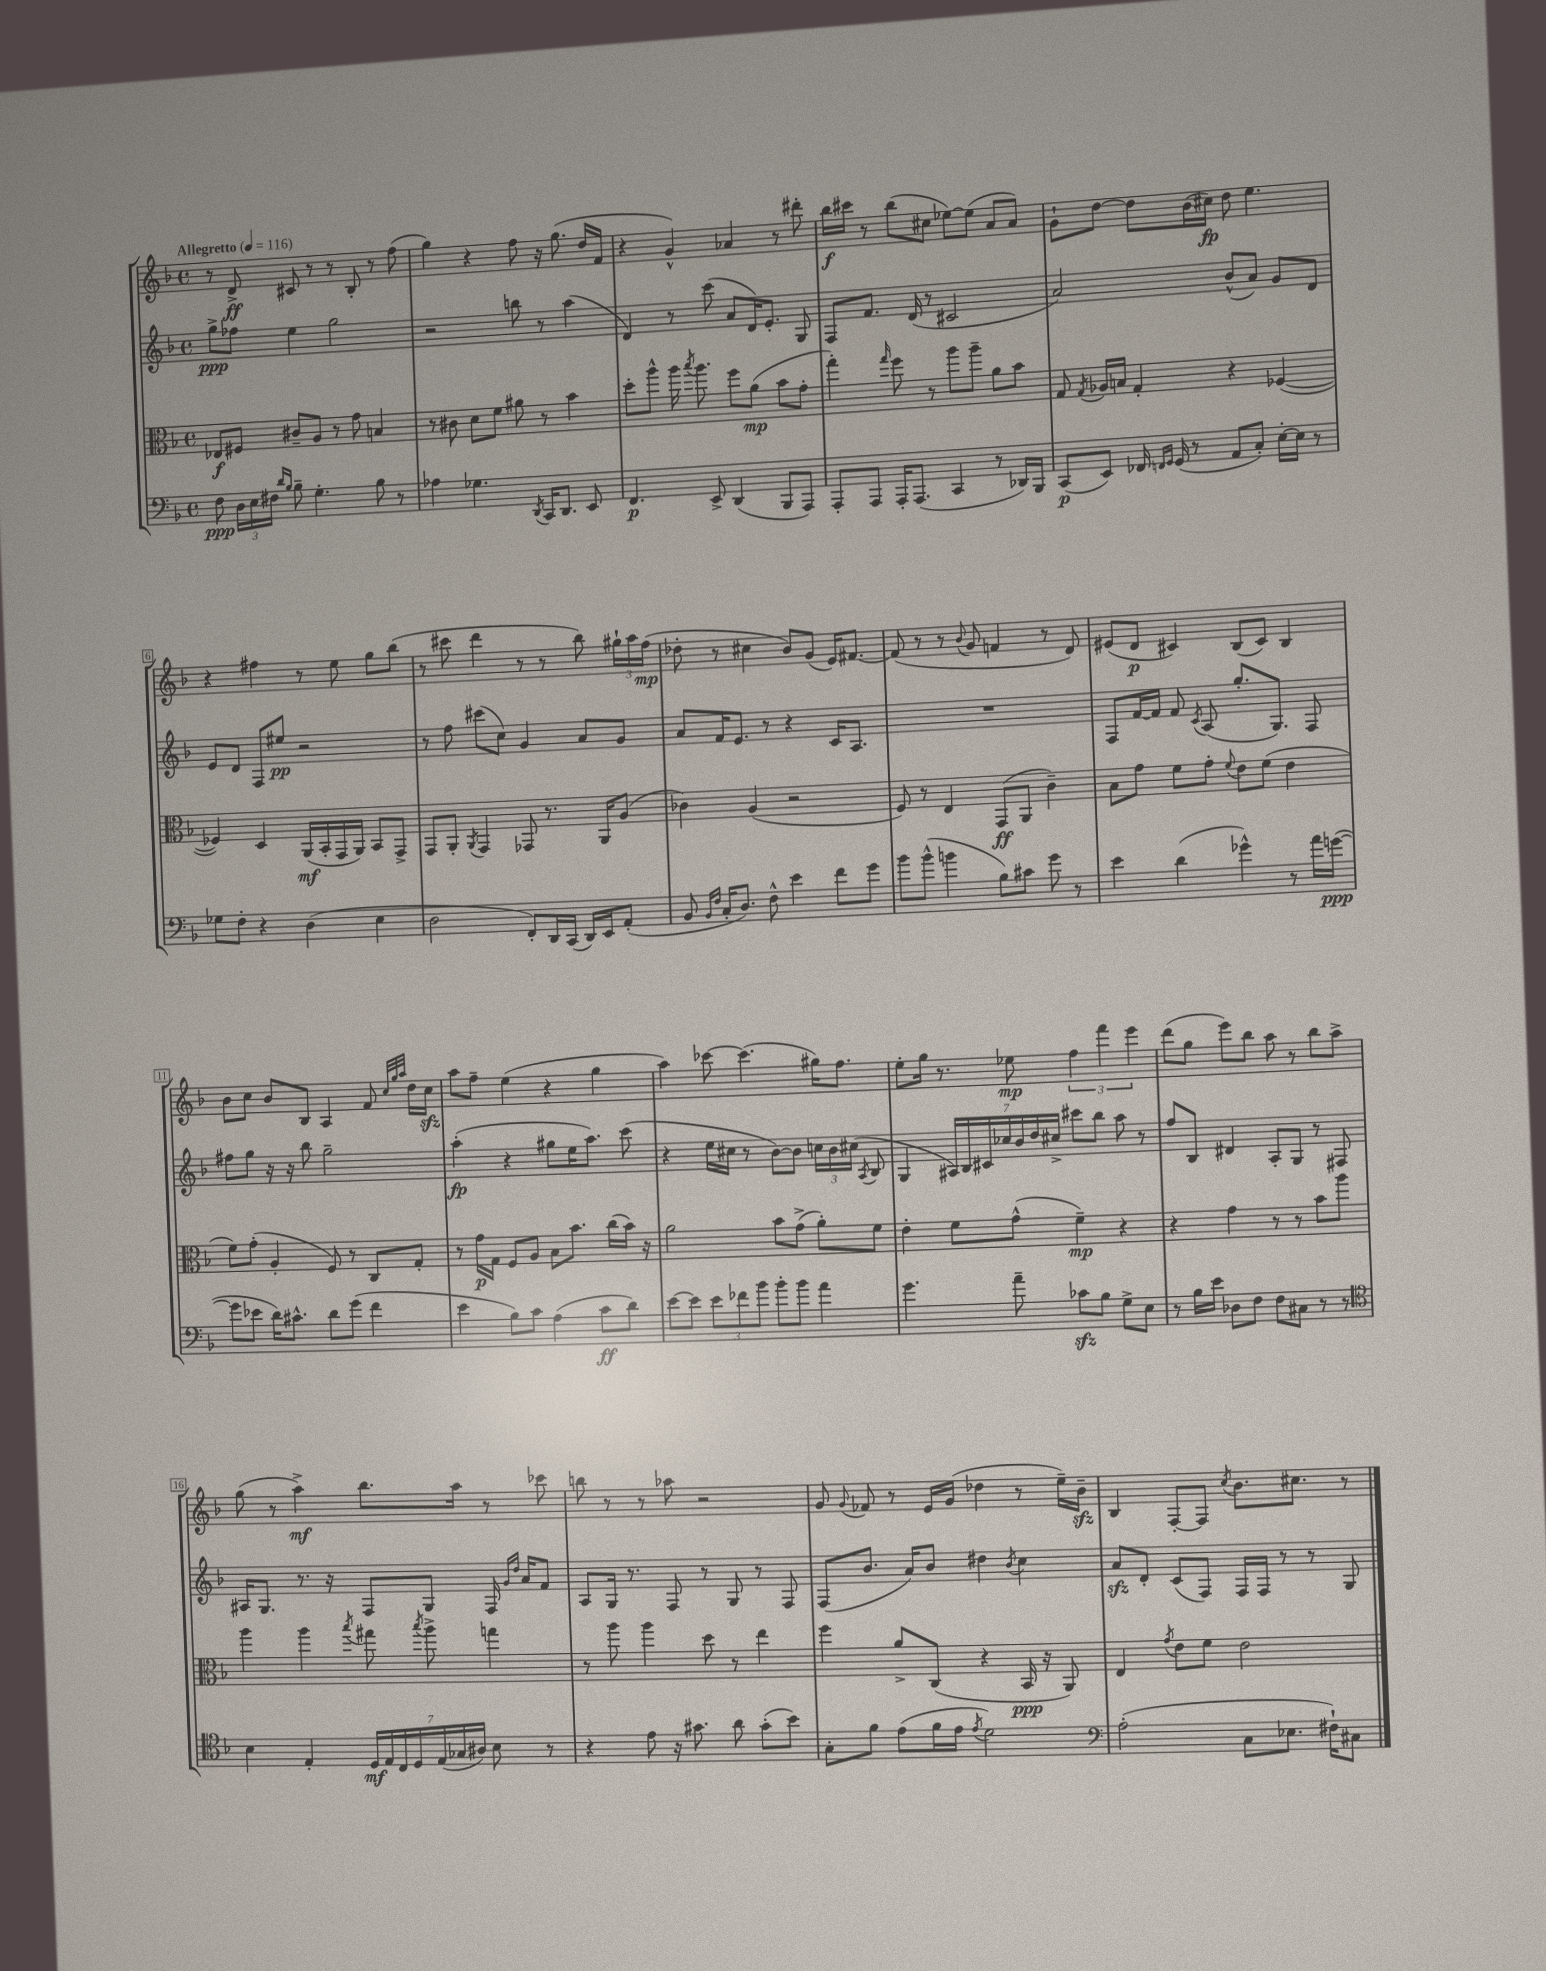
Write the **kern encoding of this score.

**kern	**kern	**kern	**kern
*staff4	*staff3	*staff2	*staff1
*clefF4	*clefC3	*clefG2	*clefG2
*k[b-]	*k[b-]	*k[b-]	*k[b-]
*M4/4	*M4/4	*M4/4	*M4/4
*met(c)	*met(c)	*met(c)	*met(c)
*MM116	*MM116	*MM116	*MM116
8F\	8E-/L	8gg^\L	8r
24D\LL	8F#/J	8ff-\J	8d^/
24E\	.	.	.
24F#\JJ	.	.	.
16qqd/LL	.	.	.
16qqB-/JJ	.	.	.
8B-~\	8c#~/L	4ee\	8c#/
4.G'\	8A/J	.	8r
.	8r	2gg\	8r
.	8g\	.	8B-'/
8B-\	4B/	.	8r
8r	.	.	(8ff\
=	=	=	=
4A-\	8r	2r	4gg\)
.	8c#\	.	.
4.G-\	8d\L	.	4r
.	8f\J	.	.
.	8a#\	8bb\	8ff\
8qDD/	.	.	.
16CC/LK	8r	8r	16r
8.DD/J	.	.	(8.gg\
.	4b-\	(4aa\	.
8EE/	.	.	16dd/LL
.	.	.	16f/JJ
=	=	=	=
4.FF/	8dd'\L	4d/)	4r
.	8aa^^\J	.	.
.	16aa\	8r	4g^^/)
.	8qbb-/	.	.
.	8.aa\	.	.
8EE^/	.	(8ccc\	.
(4DD/	8ff\L	8a/L	4a-/
.	(8a\J	16d/K)	.
.	.	8.e'/J	.
8BBB-/L	8b-\L	.	8r
8AAA/J)	8g'\J	8G/	8ddd#'\
=	=	=	=
8AAA'/L	4gg'\)	8F/L	16bb-\LL
.	.	.	16ccc#\JJ
8AAA/J	.	8.f/J	8r
.	16qqgg/	.	.
16AAA'/LK	8ff\	.	(8bb-\L
(8.AAA/J	.	(16d/	.
.	8r	8r	8cc#\J
4CC/	8aa\L	2c#/	[8ee-\L)
.	8aa~\J	.	(8ee-\]J
8r	8a\L	.	8a/L
16DD-/LL)	8b-\J	.	8a/J)
16BBB-/JJ	.	.	.
=	=	=	=
(8CC/L	8G/	2a/)	8g`\L
.	8qG/	.	.
8EE/J)	16A-/LL	.	[8dd\J
.	16B/JJ	.	.
16FF-/	4G'/	.	8dd\]L
16qqFF/LL	.	.	.
16qqGG/JJ	.	.	.
(16GG/	.	.	.
8r	.	.	(16b-\L
.	.	.	16cc#\JJ)
8AA/L	4r	(8b-^^/L	8dd\
8C'/J)	.	8a/J)	4.ee\
[16E'\LL	([4F-/	8g/L	.
16E\]JJ	.	.	.
8r	.	8d/J	.
=	=	=	=
8G-\L	4F-/])	8e/L	4r
8F'\J	.	8d/J	.
4r	4D/	8F/L	4ff#\
.	.	8ee#/J	.
(4D\	(16AA/LL	2r	8r
.	16BB-'/	.	.
.	16GG/	.	8ee\
.	16AA/JJ)	.	.
4E\	8BB-/L	.	8gg\L
.	8GG^/J	.	(8bb-\J
=	=	=	=
2D\	8GG/L	8r	8r
.	8AA'/J	8ff\	8ccc#\
.	8qAA/	.	.
.	4GG/	(8ccc#\L	4ddd\
.	.	8cc\J)	.
8FF'/L)	8GG-/	4g/	8r
16DD/L	8.r	.	8r
(16CC/JJ	.	.	.
16DD/LL)	.	8a/L	8bb-\)
16EE/J	16AA/LK	.	.
(8AA'/J	(8A/J	8g/J	24gg#`\LL
.	.	.	24aa\
.	.	.	(24ff\JJ
=	=	=	=
8BB-/	4c-\)	8a/L	8dd-'\
16qqBB-/LL	.	.	.
16qqF/JJ	.	.	.
16C'/LK	.	16f/K	8r
8.D/J)	.	8.e/J	.
.	(4A/	.	4cc#\
8F^^\	.	8r	.
4e\	2r	4r	8b-/L)
.	.	.	(8g/J
8f\L	.	16c/LK	16e/LK)
.	.	8.A/J	[8.f#/J
8g\J	.	.	.
=	=	=	=
8b-\L	8F/)	1r	(8f#/]
(8b-^^\J	8r	.	8r
4b\	4E/	.	8r
.	.	.	8qqb-/
.	.	.	8g/
8B-\L)	(8GG/L	.	4f/
8c#\J	8AA/J	.	.
8g\	4c~\)	.	8r
8r	.	.	8d/)
=	=	=	=
4e\	8B-\L	8F/L	(8e#/L
.	8g\J	[16f/L	8d/J
.	.	16f/]JJ	.
(4d\	8f\L	8f/	4c#/)
.	.	8qc/	.
.	8g'\J	(8A/	.
.	8qqf/	.	.
4g-^^\)	8e\L	8.gg'/L	(8B-/L
.	(8f\J	.	8c#/J)
.	.	8.G/J)	.
8r	4e\	.	4B-/
16a\LL	.	8F/	.
([16g\JJ	.	.	.
=	=	=	=
8g\]L	8f\L)	8ff#\L	8b-\L
8e-\J	(8g'\J	8gg\J	8cc\J
16d\LK)	4A'/	16r	8b-/L
8.c#^^\J	.	16r	.
.	.	8bb-\	8B-/J
8d\L	8F/)	2gg~\	4A/
(8g\J	8r	.	.
4f\	8C/L	.	8f/
.	.	.	32qqcc/LLL
.	.	.	32qqgg/
.	.	.	32qqaa/JJJ
.	8G'/J	.	16dd\LL
.	.	.	16cc\JJ
=	=	=	=
4e\	8r	(4aa'\	8aa\L
.	16g\LL	.	8ff~\J
.	16G\JJ	.	.
8B-\L)	8F/L	4r	(4ee\
8c\J	8A/J	.	.
(4A\	8B-\L	8gg#\L	4r
.	8.b-\J	16ee\K	.
.	.	8.aa\J)	.
8c\L	.	.	4gg\
.	(16cc\LL	.	.
8d\J)	16b-\JJ)	(8ccc\	.
.	16r	.	.
=	=	=	=
[8e\L	2a\	4r	4aa\)
8e\]J	.	.	.
12e\L	.	16ee\LL	[8ccc-\
.	.	16cc#\JJ	.
12f-\	.	.	.
.	.	8r	(4.ccc-\]
12b-\J	.	.	.
8b-'\L	8b-\L	[8b-\L)	.
8b-\J	(8g^\J	8b-\]J	.
4a\	8a'\L)	24cc\LL	16gg#\LK)
.	.	24b-\	.
.	.	.	8.ff\J
.	.	(24cc#\JJ	.
.	.	8qA/	.
.	8f\J	8B-/	.
=	=	=	=
4.g\	4e'\	4G/	8ee'\L
.	.	.	16gg\Jk
.	.	.	8.r
.	8f\L	28A#/LL)	.
.	.	28B-/	.
.	.	28c#/	.
.	.	28cc-/	.
8a~\	(8g^^\J	.	8ee-\
.	.	28b-/	.
.	.	28dd/	.
.	.	28cc#^/JJ	.
8c-\L	4f~\)	8ccc#\L	6ff\
8B-\J	.	8bb-\J	.
.	.	.	6fff\
8G^\L	4r	8aa\	.
.	.	.	6eee\
8E\J	.	8r	.
=	=	=	=
8r	4r	8ff/L	(8ddd\L
16B-\LL	.	8B-/J	8gg\J
16e\JJ	.	.	.
8D-\L	4g\	4d#/	8eee\L)
8F\J	.	.	8bb-\J
8F\L	8r	8A'/L	8aa\
8C#\J	8r	8G/J	8r
8r	8b-\L	8r	8bb-\L
8r	8aa\J	8F#/	8aa^\J
=	=	=	=
*clefC4	*	*	*
4B-\	4aa\	16A#/LK	(8gg\
.	.	8.G/J	.
.	.	.	8r
4E'/	4aa\	8.r	4aa^\)
.	.	16r	.
.	8qbb-/	.	.
28D/LL	8gg#\	8F/L	8.bb-\L
28E/	.	.	.
28C/	.	.	.
28D/	.	.	.
.	8qbb-/	.	.
.	8aa^\	8G/J	.
(28E/	.	.	.
28G-/	.	.	.
.	.	.	16aa\Jk
28A#/JJ)	.	.	.
8B-\	4gg\	16F/	8r
.	.	16qqg/LL	.
.	.	16qqdd/JJ	.
.	.	16a/LK	.
8r	.	8f/J	8ccc-\
=	=	=	=
4r	8r	8A/L	8bb\
.	8aa\	16G/Jk	8r
.	.	8.r	.
8e\	4aa\	.	8r
16r	.	8F/	8aa-\
8.g#\	.	.	.
.	8dd\	8r	2r
8a\	8r	8G/	.
(8g#'\L	4ee\	8r	.
8b-\J)	.	8F/	.
=	=	=	=
8G'\L	4ff\	(8F/L	8g/
.	.	.	8qqg/
8f\J	.	8.b-/J	8f-/
(8e\L	8a^/L	.	8r
.	.	16a/LK)	.
16f\L	(8C/J	8b-/J	16e/LL
16e\JJ	.	.	(16g/JJ
8qe/	.	.	.
2d\)	4r	4dd#\	4dd-\
.	.	8qb-/	.
.	16BB-/	4cc\	8r
.	16r	.	.
.	8AA/)	.	16ee~\LL)
.	.	.	16b-~\JJ
=	=	=	=
*clefF4	*	*	*
(2A'\	4E/	8a/L	4B-/
.	.	8d'/J	.
.	8qg/	.	.
.	8e\L	(8c/L	[8F'/L
.	8f\J	8F/J)	8F/]J
.	.	.	8qcc/
8C\L	2e\	16F/LL	8.b-\L
.	.	16F/JJ	.
8.E-\J	.	8r	.
.	.	.	8.cc#\J
.	.	8r	.
16F#`\LK)	.	.	.
8C#\J	.	8G/	8r
==	==	==	==
*-	*-	*-	*-
